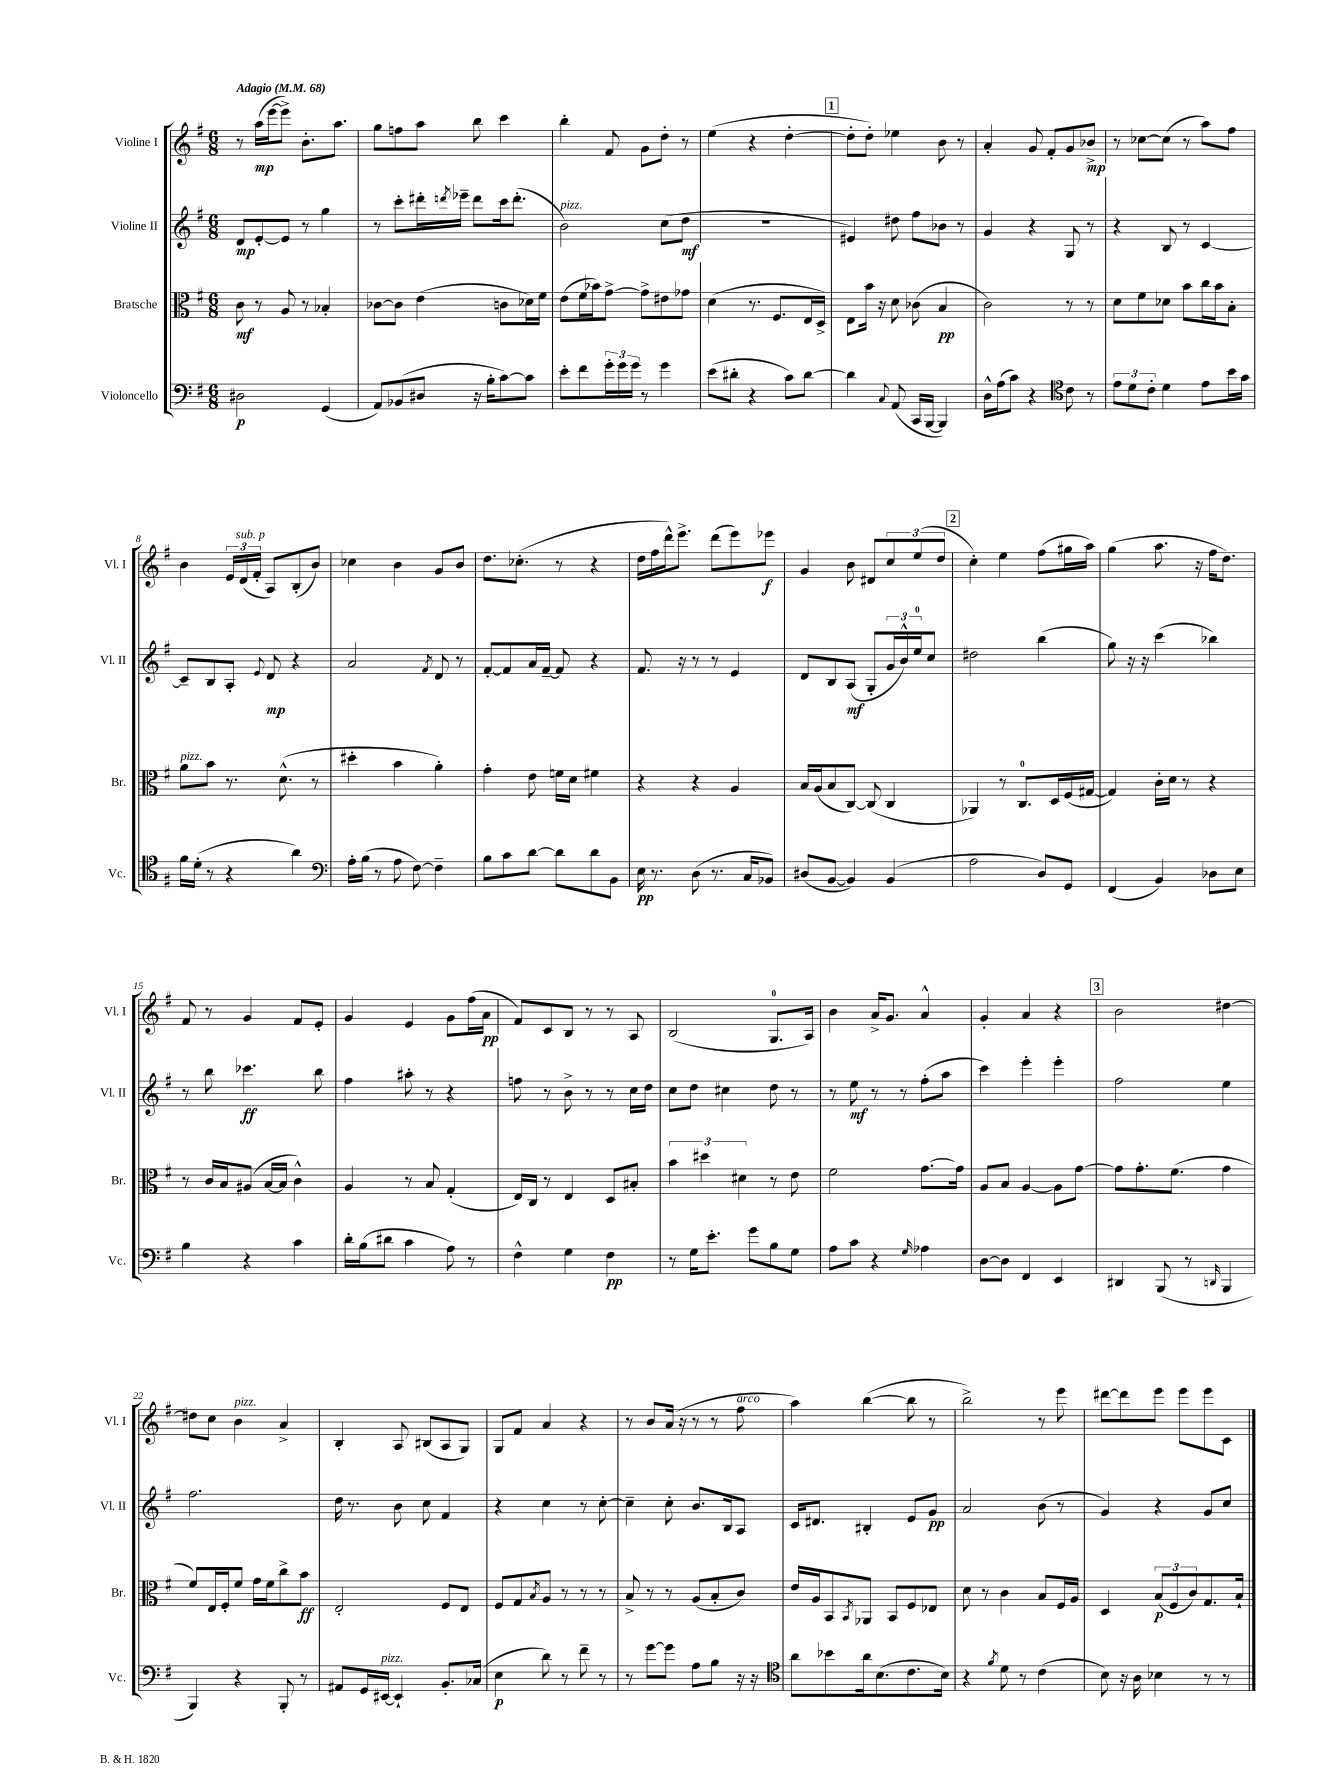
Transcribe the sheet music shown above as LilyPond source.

<<
\new StaffGroup <<
\new Staff = "s0" \with { instrumentName = "Violine I" shortInstrumentName = "Vl. I" } {
    \clef treble \key g \major \numericTimeSignature \time 6/8 \tempo "Adagio" 4 = 68
    r8 a''16\mp( e'''16~ e'''8->) b'8.-. a''8. |
    g''8 f''8 a''8 b''8 c'''4 |
    b''4-. fis'8 g'8 d''8-. r8 |
    e''4( r4 d''4~-. |
    \mark \markup { \box "1" } d''8-. d''8-.) ees''4 b'8 r8 |
    a'4-. g'8 fis'8-. g'8 bes'8->\mp |
    r8 ces''8~ ces''8( r8 a''8) fis''8 |
    b'4 \tuplet 3/2 { e'16 d'16^\markup { \italic "sub. p" }( fis'16-. } a8) b8-.( b'8) |
    ces''4 b'4 g'8 b'8 |
    d''8. ces''8.-.( r8 r4 |
    d''16 fis''16 d'''16-^) e'''8.-> d'''8( e'''8) ees'''8\f |
    g'4 b'8 dis'8 \tuplet 3/2 { c''8 e''8( d''8 } |
    \mark \markup { \box "2" } c''4-.) e''4 fis''8( gis''16 a''16) |
    g''4( a''8. r16 fis''16 d''8.) |
    fis'8 r8 g'4 fis'8 e'8-. |
    g'4 e'4 g'8 fis''16( a'16\pp |
    fis'8) c'8 b8 r8 r8 a8 |
    b2( g8.-0 a16) |
    b'4 a'16-> g'8. a'4-^ |
    g'4-. a'4 r4 |
    \mark \markup { \box "3" } b'2 dis''4~ |
    dis''8 c''8 b'4^\markup { \italic "pizz." } a'4-> |
    b4-. a8 bis8( a8 g8) |
    g8 fis'8 a'4 r4 |
    r8 b'8 a'16( r16 r8 r8 fis''8^\markup { \italic "arco" } |
    a''4) b''4~( b''8 r8 |
    b''2->) r8 e'''8 |
    dis'''8~ dis'''8 e'''8 e'''8 e'''8 c'8 \bar "|." |
}
\new Staff = "s1" \with { instrumentName = "Violine II" shortInstrumentName = "Vl. II" } {
    \clef treble \key g \major \numericTimeSignature \time 6/8
    d'8\mp e'8~-. e'8 r8 g''4 |
    r8 c'''8-. dis'''16-. \acciaccatura { d'''8 } ees'''16-- d'''8 c'''16 d'''8.-.( |
    b'2^\markup { \italic "pizz." }) c''8( d''8\mf |
    r2. |
    \mark \markup { \box "1" } eis'4) dis''8 fis''8 bes'8 r8 |
    g'4 r4 g8 r8 |
    r4 b8 r8 c'4~ |
    c'8-- b8 a8-. \appoggiatura { e'8 } d'8\mp r4 |
    a'2 \acciaccatura { fis'8 } d'8 r8 |
    fis'8~-. fis'8 a'16 fis'16~-- fis'8 r4 |
    fis'8. r16 r8 r8 e'4 |
    d'8 b8 a8\mf( g8-. \tuplet 3/2 { g'16 b'16-^) e''16-0 } c''8 |
    \mark \markup { \box "2" } dis''2 b''4( |
    g''8) r16 r16 c'''4( bes''4) |
    r8 b''8 ces'''4.\ff b''8 |
    fis''4 ais''8-. r8 r4 |
    f''8 r8 b'8-> r8 r8 c''16 d''16 |
    c''8 d''8 cis''4 d''8 r8 |
    r8 e''8\mf r8 r8 fis''8-.( a''8 |
    c'''4) e'''4-. e'''4-. |
    \mark \markup { \box "3" } fis''2 e''4 |
    fis''2. |
    d''16 r8. b'8 c''8 fis'4 |
    r4 c''4 r8 c''8~-. |
    c''4-- c''8-. b'8. b16 a8 |
    c'16 dis'8. bis4-. e'8 g'8\pp |
    a'2 b'8( r8 |
    g'4) r4 g'8 c''8 \bar "|." |
}
\new Staff = "s2" \with { instrumentName = "Bratsche" shortInstrumentName = "Br." } {
    \clef alto \key g \major \numericTimeSignature \time 6/8
    c'8\mf r8 a8 r8 bes4-. |
    ces'8~ ces'8 e'4( c'8 des'16) fis'16 |
    e'8( fis'16 bes'16) g'8~-> g'8-> eis'8 ges'8 |
    d'4( r8. fis8. e16 d16->) |
    \mark \markup { \box "1" } e8 b'16 r16 d'8 ces'8( b4\pp |
    c'2) r8 r8 |
    d'8 fis'8 des'8 b'8 c''16 b'16 b8-. |
    a'8^\markup { \italic "pizz." } b'8 r8. d'8.-^( r8 |
    dis''4-. b'4 a'4-.) |
    g'4-. e'8 f'16 d'16 fis'4 |
    r4 r4 a4 |
    b16 a16( b8 c8~) c8( c4 |
    \mark \markup { \box "2" } aes,4) r8 c8.-0 d16 fis16( gis16~ |
    gis4) c'16-. d'16 r8 r4 |
    r8 c'16 b16 ais8( b16~ b16 c'4-^) |
    a4 r8 b8 g4-.( |
    e16) c16 r8 e4 d8 bis8-. |
    \tuplet 3/2 { b'4 dis''4 dis'4 } r8 e'8 |
    fis'2 g'8.~ g'16 |
    a8 b8 a4~ a8 g'8~ |
    \mark \markup { \box "3" } g'8 g'8.-. fis'8.( g'4 |
    fis'8) e16 fis16-. fis'8 g'16 fis'16 c''8-> b'8\ff |
    e2-. fis8 e8 |
    fis8 g8 \acciaccatura { b8 } a8 r8 r8 r8 |
    b8-> r8 r8 a8( b8-. c'8) |
    e'16 a16 b,8 \acciaccatura { b,8 } aes,8 b,8 fis8 ees8 |
    d'8 r8 c'4 b8 fis16 a16 |
    d4 \tuplet 3/2 { b8\p( fis8 c'8) } g8. b16-! \bar "|." |
}
\new Staff = "s3" \with { instrumentName = "Violoncello" shortInstrumentName = "Vc." } {
    \clef bass \key g \major \numericTimeSignature \time 6/8
    dis2\p g,4( |
    a,8) bes,8( dis8 r16 b16-. c'8~) c'8 |
    e'8-. fis'8 \tuplet 3/2 { g'16-. g'16 g'16 } r8 g'4 |
    e'8( dis'8-. r4 c'8) dis'8~ |
    \mark \markup { \box "1" } dis'4 \appoggiatura { c8 } a,8( c,16 b,,16~ b,,4) |
    d16-^ a16( c'8) r4 \clef tenor c'8 r8 |
    \tuplet 3/2 { e'8 d'8 c'8-. } d'4 e'8 b'16 g'16 |
    fis'16 d'16-.( r8 r4 a'4) |
    \clef bass a16-. b16( r8 a8 fis8~) fis4-- |
    b8 c'8 d'8~ d'8 d'8 b,8 |
    e16\pp r8. d8( r8. c16 bes,8) |
    dis8( b,8~ b,4) b,4( |
    \mark \markup { \box "2" } a2 d8) g,8 |
    fis,4( b,4) des8 e8 |
    b4 r4 c'4 |
    d'16-. b16( dis'8 c'4 a8) r8 |
    fis4-^ g4 fis4\pp |
    r8 g16 e'8.-. g'8 b8 g8 |
    a8 c'8 r4 \grace { g16 } aes4 |
    d8~ d8 fis,4 e,4 |
    \mark \markup { \box "3" } dis,4 b,,8( r8 \grace { d,16 } b,,4 |
    b,,4) r4 b,,8-. r8 |
    ais,8 g,16 eis,16~^\markup { \italic "pizz." } eis,4-! b,8.-. ces16( |
    e4\p d'8) r8 fis'8-- r8 |
    r8 g'8~ g'8 a8 b8 r16 r16 |
    \clef tenor a'8 bes'8 a'16 b8.( c'8. b16) |
    r4 \acciaccatura { fis'8 } d'8 r8 c'4( |
    b8) r16 a16 bes4 r8 r8 \bar "|." |
}
>>
>>
